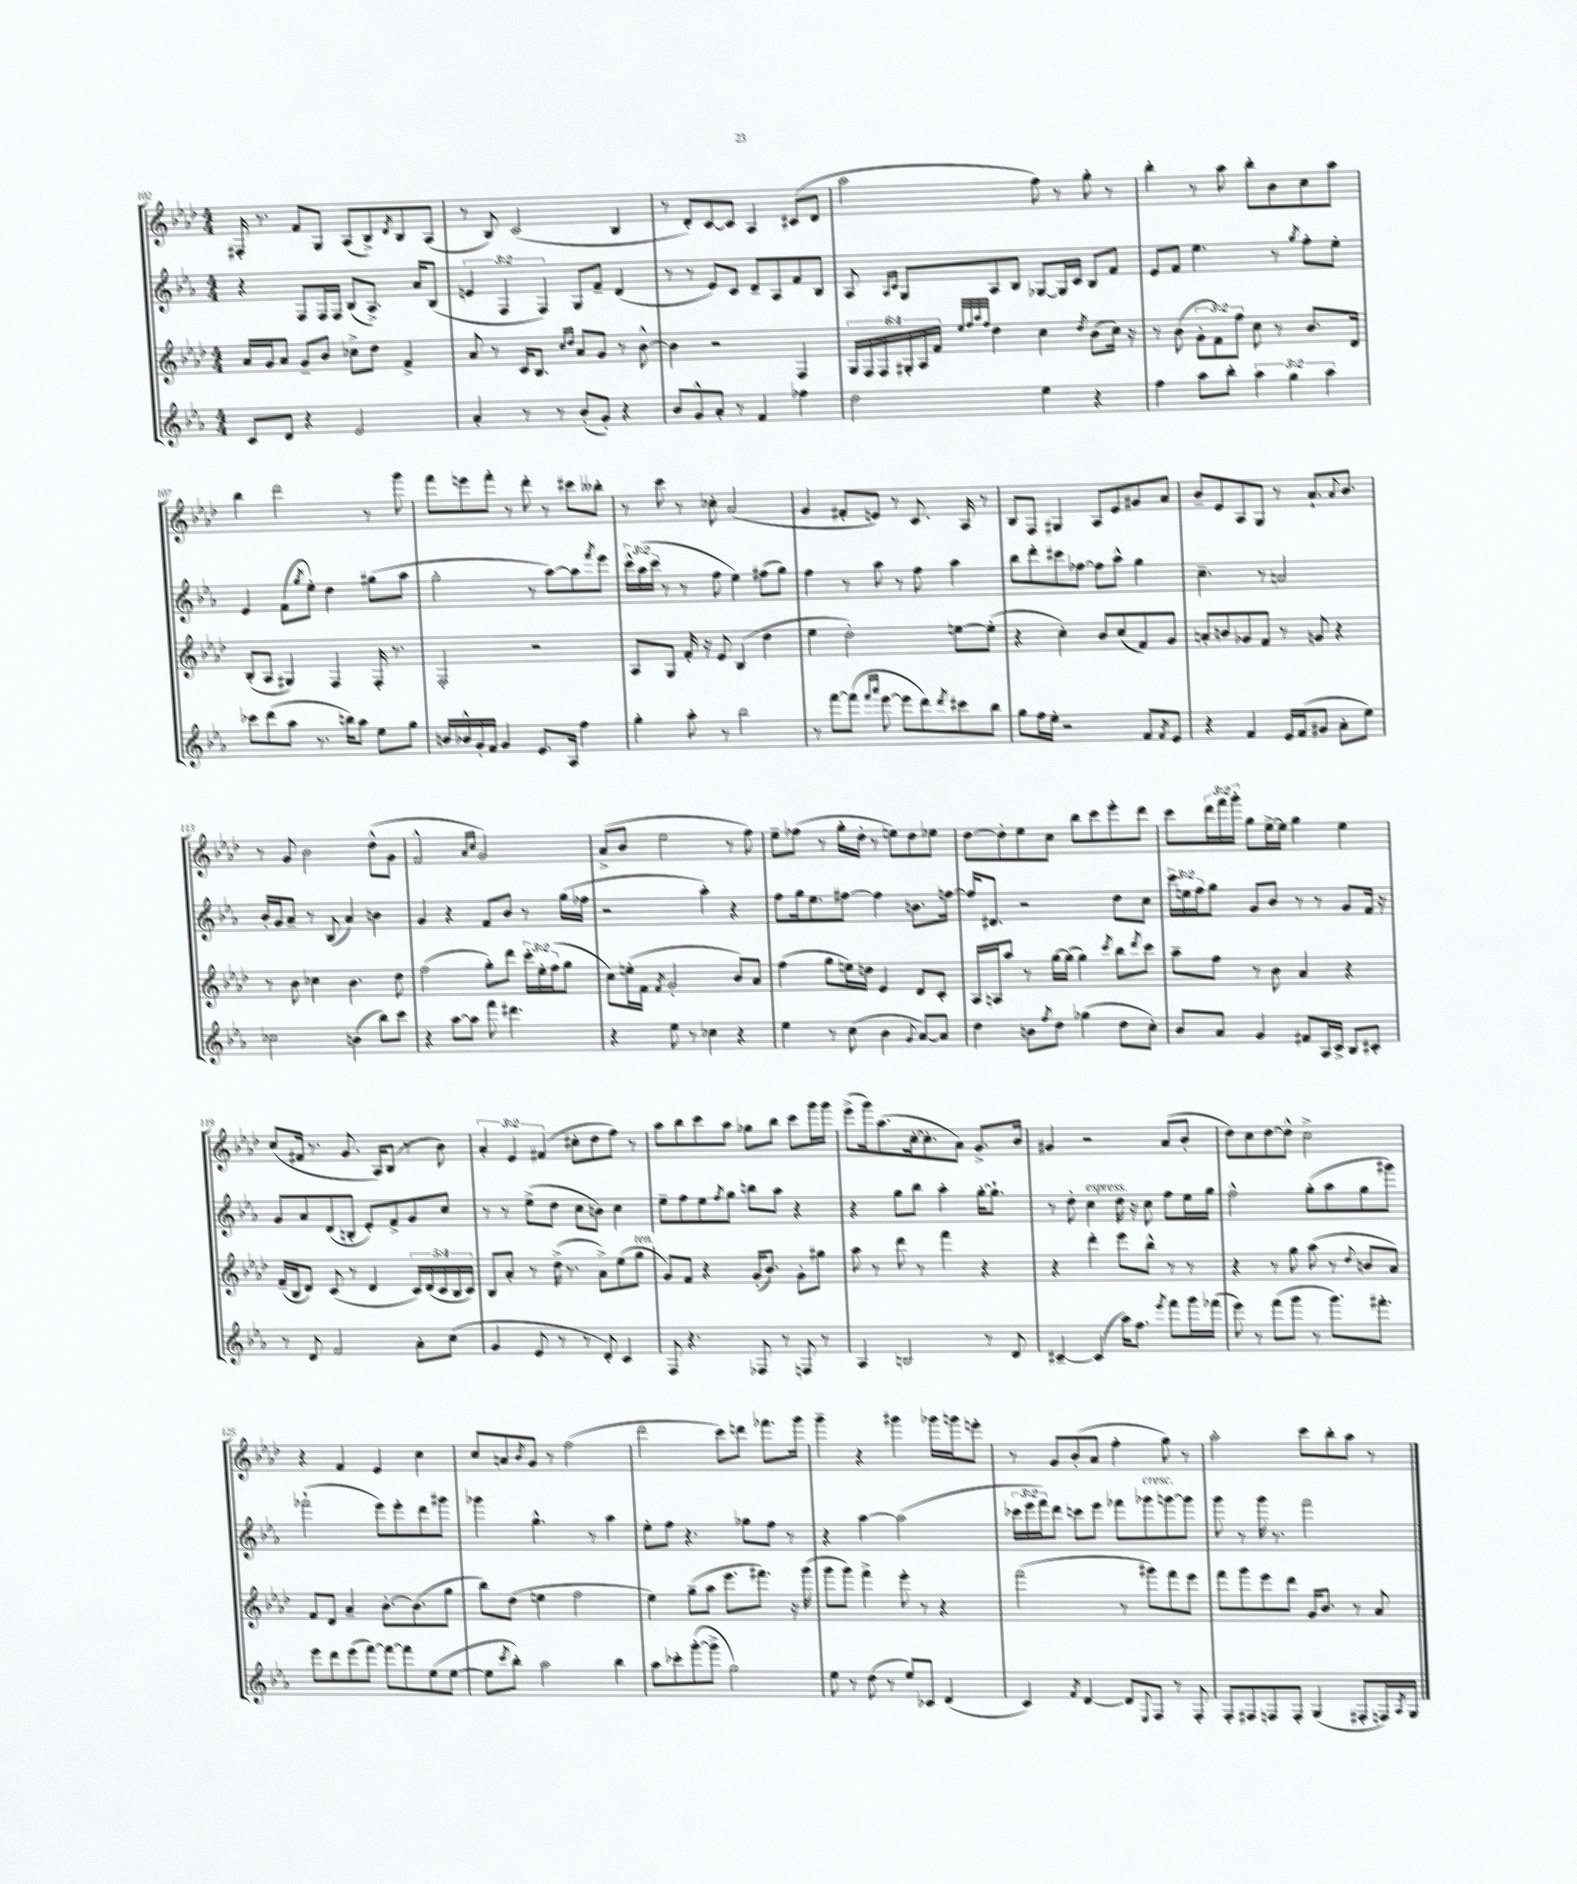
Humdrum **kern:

**kern	**kern	**kern	**kern
*part4	*part3	*part2	*part1
*staff4	*staff3	*staff2	*staff1
*clefG2	*clefG2	*clefG2	*clefG2
*k[b-e-a-]	*k[b-e-a-d-]	*k[b-e-a-]	*k[b-e-a-d-]
*M4/4	*M4/4	*M4/4	*M4/4
=102	=102	=102	=102
8c/L	16a-/LL	4r	16F#X'/
.	16g/J	.	8.r
8d/J	8a-/J	.	.
4r	8g~/L	8F/L	8f/L
.	8b-/J	16F/L	8G/J
.	.	16F/JJ	.
2e-/	8cc-X^\L	(8B-/L	(8A-/L
.	8dd-\J	8.A-^/J)	8B-^/)
.	.	.	8qd-/
.	4f^/	.	8B-/
.	.	16a-/KL	.
.	.	(8B-/J	(8A-/J
=103	=103	=103	=103
4a-'/	8a-/	6en/	8r
.	8r	.	8B-/)
.	.	6F/	.
8r	16c/KL	.	(2c/
.	8.B-/J	.	.
.	.	6F/)	.
8r	.	.	.
.	16qqcc/LL	.	.
.	16qqdd-/JJ	.	.
(8b-'/L	8a-/L	8G/L	.
8g'/J)	8g/J	8f~/J	.
4r	8r	(4d/	4B-/
.	[8b-^^\	.	.
=104	=104	=104	=104
8b-/L	4b-\]	8r	8r
8g^^/	.	8r	8d-'/L)
8a-'/J	2r	8e-/L)	[8c/
8r	.	8c/J	8c/J]
4f/	.	8d~/L	4A-/
.	.	8A-/	.
4ff-X\	4F/	8f/	(8c#X/L
.	.	8B-/J	8d-/J
=105	=105	=105	=105
2dd\	24G/LL	8A-/	2aa-\
.	24F/	.	.
.	24F/	.	.
.	.	16qqA-/LL	.
.	.	16qqc/JJ	.
.	24G#X'/	8G/L	.
.	24A-/	.	.
.	24f/JJ	.	.
.	32qqee-/LLL	.	.
.	32qqff/	.	.
.	32qqaa-/	.	.
.	32qqff/JJJ	.	.
.	4dd-\	8A-/	.
.	.	8B-/J	.
4ee-\	4cc\	[8G-X/L	8ff\)
.	.	16G-/L]	8r
.	.	16c/JJ	.
.	8qdd-/	.	.
4r	(8b-\L	8B-/L	8gg'\
.	16cc\Jk)	8f/J	8r
.	16r	.	.
=106	=106	=106	=106
4ff\	8r	8e-/L	4bb-'\
.	(8b-\	8f/J	.
8aa-\L	12g'\L	4.ee-\	8r
.	12f\)	.	.
8bb-'\J	.	.	8aa-\
.	12ff\J	.	.
6aa-\	8cc\	.	8bb-'\L
.	8r	8r	8b-\
6gg\	.	.	.
.	.	8qgg/	.
.	8.b-/L	8ff'\L	8cc\
6aa-\	.	.	.
.	.	8ee-'\J	8aa-\J
.	16d-/Jk	.	.
!!LO:LB:g=z
=107	=107	=107	=107
8ccc-X\L	(8B-'/L	4e-/	4bb-\
(8ddd\	8A-/J	.	.
8aa-\J	4G#X/)	(8f\L	2ddd-\
.	.	8qgg/	.
8.r	.	8ee-'\J)	.
.	4F/	4dd\	.
16bbn\KL)	.	.	.
8aa-\J	.	.	.
8ee-\L	16F'/	(8gg#X\L	8r
.	8.r	.	.
8gg\J	.	8aa-\J	8ggg\
=108	=108	=108	=108
16bn/LL	2F'/	2gg'\	8fff\L
16b-X^^/	.	.	.
16g'/	.	.	8eeen\
16f/JJ	.	.	.
4g/	.	.	8fff'\J
.	.	.	8r
8.e-/L	2r	8r	8ddd-'\
.	.	[8aa-\L)	8r
16A-/Jk	.	.	.
4ff\	.	8aa-\]	8ccc#X\L
.	.	8qfff/	.
.	.	8eee-\J	8bb--X'\J
=109	=109	=109	=109
4gg'\	8A-/L	24ccc^^\LL	8r
.	.	(24aa-\	.
.	.	24ccc\JJ	.
.	8G/J	8r	8ccc\
8aa-'\	16f'/	8r	8r
.	16r	.	.
8r	8e-/	8ff\	8cc-X'\
2bb-\	(4B-/	4ee-\)	(2a-/
.	4dd-\	(8ff#X\L	.
.	.	8gg\J)	.
=110	=110	=110	=110
8r	4ee-\	4ff\	4g/
[8fff\L	.	.	.
(8fff\J]	2dd-'\)	8r	8f#X'/L
16qqfff/LL	.	.	.
16qqaaa-/JJ	.	.	.
[8eee-\	.	8aa-\	8en/J)
8eee-\L]	.	8r	8r
8ddd\)	.	8ff\	8.c/
8qddd/	.	.	.
8ccc#X\	[8een\L	4aa-\	.
.	.	.	16A-/
8bb-\J	(8ee'\J]	.	8r
=111	=111	=111	=111
8gg\L	4r	8bb-\L	8B-/L
16ff\L	.	8ddd'\	8F/J
16ee-'\JJ	.	.	.
2r	4cc'\)	8ccc#X\	4G#X/
.	.	[8ff-X\J	.
.	8b-/L	8ff-\L]	8A-/L
.	(8cc/	8aa-^^\J	8e-/
8f/L	8f/)	4gg\	8g#X/
8qf/	.	.	.
8e-/J	8g/J	.	8a-/J
=112	=112	=112	=112
4r	8an'/L	4.cc~\	8b-~/L
.	8bn/	.	8e-/
4f/	8g-X/	.	8A-/
.	8f/J	8r	8G/J
16e-/LL	8r	2an/	8r
(16f/J	.	.	.
8g#X/J	8gn/	.	8.a-`/L
8a-'\L	4r	.	.
.	.	.	8qqa-/
.	.	.	8.b-/J
8ee-\J)	.	.	.
!!LO:LB:g=z
=113	=113	=113	=113
2cc-X\	8r	16b-'/LL	8r
.	.	16g/J	.
.	8b-\	8a-~/J	8g/
.	4cc-X\	8r	2b-\
.	.	(8B-/	.
(4bn\	4.b-\	4a-/)	.
8bb-\L)	.	4bn\	(8dd-^^\L
8ccc\J	8dd-\	.	8g\J
=114	=114	=114	=114
4r	(2ff\	4g/	2f^^/
[8aa-\L	.	4r	.
8aa-\J]	.	.	.
.	.	.	16qqa-/LL
.	.	.	16qqcc/JJ
8fff\	8gg'\L)	8f/L	2g/)
4.ddd#X\	8ddd-\J	8b-/J	.
.	24ccc'\LL	8r	.
.	24ee-'\	.	.
.	(24ff\J	.	.
.	8gg\J	(16gg\LL	.
.	.	16ff-X\JJ	.
=115	=115	=115	=115
4r	8cc\L)	2r	(8a-^/L
.	(16een'\L	.	8b-/J
.	16f\JJ	.	.
.	8qf/	.	.
8ee-\	2g'/	.	2ee-\
8r	.	.	.
4cc-X\	.	4aa-'\)	.
4r	8b-/L)	4r	8r
.	8a-/J	.	8ff\)
=116	=116	=116	=116
4ee-\	(4ff\	8ff\L	8ee-~\L
.	.	16gg\k	(8ff-X\J
.	.	8.ee-\	.
8r	8gg\L	.	8r
(8cc\	16een\L)	[8ff#X\J	16gg'\LL
.	16ddn\JJ	.	16dd-'\JJ
4b-\	4e-/	4ff#\]	8r
.	.	.	8een\L)
8qqg/	.	.	.
[8a-/L)	8d-/L	8.bn\L	8dd-\
8a-/J]	8c'/J	.	8ee-X\J
.	.	[16ffn\Jk	.
=117	=117	=117	=117
4dd\	16A-/LL	16ff/KL]	[8dd-\L
.	16An/J	8.d#X/J	.
.	8aa-/J	.	8dd-'\]
8bn\L	8r	2r	8ee-\
8qff/	.	.	.
8dd\J	[16gg\LL	.	8cc\J
.	(16gg\JJ]	.	.
(4gg-X\	4gg\)	.	8bb-\L
.	.	.	8ccc\
.	8qccc/	.	.
8dd\L	8bb-\L	8dd\L	8eee-'\
.	8qddd-/	.	.
8cc'\J)	8ccc\J	8cc\J	8ddd-\J
=118	=118	=118	=118
8b-/L	8aa-~\L	24ccc\LL	8ccc\L
.	.	24een\	.
.	.	24ff\J	.
8a-/J	8ff\J	8gg\J	24ddd-\L
.	.	.	24fff\
.	.	.	24ggg'\JJ
4g/	8r	8g/L	8gg\L
.	8b-\	8b-/J	[16ee-^\L
.	.	.	16ee-\JJ]
8f#X/L	4a-/	8r	4gg\
16A-/L	.	8r	.
16c^/JJ	.	.	.
8B-/L	4r	8g/L	4ee-\
8c#X'/J	.	16f/Jk	.
.	.	16r	.
!!LO:LB:g=z
=119	=119	=119	=119
8r	(16f~/LL	8g/L	(8cc/L
.	16B-/J	.	.
8d/	8d-/J)	8a-/	16f#X/Jk
.	.	.	8.r
2f/	(8c/	(8d/	.
.	8r	8Bn'/J	8.g/
.	4d-/	8e-'/L)	.
.	.	.	16A-/KL)
.	.	8f^/	(8B-/J
8a-'\L	20c/LL)	8g/	8r
.	(20d-/	.	.
.	20c/	.	.
(8cc\J	.	8cc/J	8b-\)
.	20B-/	.	.
.	20c/JJ)	.	.
=120	=120	=120	=120
4g/	8B-/L	8r	6a-'/
.	8a-'/J	8r	.
.	.	.	6e-/
8e-/	8r	(8ee-^\L	.
.	.	.	(6f#X/
8r	(16dd-^\	8dd\J	.
.	8.r	.	.
8r	.	8cc\L	8cc#X'\L
8d'/)	8a-^\L)	8bn\J)	8dd-\
4c/	(8ee-\	4cc\	8ff\J)
!	!LO:TX:a:i:t=ten.	!	!
.	8gg\J	.	8r
=121	=121	=121	=121
8F/	8g/L)	8ee-~\L	8aa-\L
4.r	8f/J	8ff\	8bb-\
.	4r	8ee-\	8ccc\
.	.	8qff/	.
.	.	8gg\J	8aa-\J
8F-X/	(16g'/KL	8bbn\L	8gg-X\L
.	8.b-/J)	.	.
8r	.	8aa-\J	8bb-\J
8Fn/	8g'\L	4r	8ccc\L
8r	8gg#X\J	.	16ggg\L
.	.	.	16ggg\JJ
=122	=122	=122	=122
4A-/	8aa-\	4r	(8eee-^\L
.	8r	.	16ggg\k)
.	.	.	(8.aa-\
2Bn/	8ddd-\	8gg\L	.
.	8r	8bb-\J	[16cc'\k
.	.	.	8.cc'\]
.	4fff\	4aa-'\	.
.	.	.	8a-\J)
8r	4r	[16gg'\KL	8.g^/L
.	.	8.gg`\J]	.
8d/	.	.	.
.	.	.	16b-/Jk
=123	=123	=123	=123
[4c#X~/	4r	8r	4g#X/
.	.	8dd'\	.
!	!	!LO:TX:a:i:t=espress.	!
(4c#/]	4ddd-'\	4cc\	2r
16aa-\KL)	8eee-\L	16dd\	.
8.ff\J	.	16r	.
.	8bb-^^\J	8cc\	.
8qeee-/	.	.	.
8fff\L	8r	8ff\L	(8a-/L
16ggg\L	8r	16ee-\L	8b-'/J
(16fff-X\JJ	.	16gg\JJ	.
=124	=124	=124	=124
8eee-\)	4r	2ff^^\	8dd-\L)
8r	.	.	8cc\
(8fff\L	8r	.	[8dd-\
8ggg\J	8gg\	.	8dd-^^\J]
8r	(8aa-\	(8gg'\L	2cc^\
8.ggg\L)	8r	8aa-\	.
.	8qqdd-/	.	.
.	8bn/L	8gg\	.
8.fff#X'\J	.	.	.
.	8a-/J)	8ggg#X\J)	.
!!LO:LB:g=z
=125	=125	=125	=125
8eee-\L	8f/L	(2fff-X`\	4r
8ddd\	8d-/J	.	.
(8eee-\	4a-~/	.	4f/
[8fff\J)	.	.	.
8fff\L_	[8.b-'\L	8eee-\L)	4e-/
8fff\]	.	8eee-'\	.
.	(8.b-\]	.	.
(8ee-\	.	8ddd\	4cc\
[8ee-\J	8gg\J	8ggg#X\J	.
=126	=126	=126	=126
8ee-\L]	8bb-\L)	4ggg-X\	8cc/L
8qccc/	.	.	.
8bb-'\J)	(8dd-\J	.	8an/
.	.	.	8qb-/
2aa-\	4een\	4.gg^^\	8g/J
.	.	.	8r
.	2ff\	.	(2ff\
.	.	8r	.
4bb-\	.	4aa-\	.
=127	=127	=127	=127
8aa-\L	4ee-\)	8ee-'\L	2ddd-\
8ccc-X'\	.	8ff\J	.
([8ggg'\	(8gg~\L	4.r	.
8ggg^\J]	8aa-\J	.	.
2gg\)	8.eee-\L	.	8ccc\L)
.	.	8gg-X\L	8dddn\J
.	8.fff#X\J)	.	.
.	.	8ff\J	8.fff-X\L
.	16r	8r	.
.	(16ggg\	.	16ggg\Jk
=128	=128	=128	=128
8ee-\	8ggg\L	4r	4ggg~\
8r	8ggg\J)	.	.
(8dd\	4fff^\	[4aa-\	4r
8r	.	.	.
8ee-/L)	8eee-'\	(2aa-\]	4ggg#X\
8c-X/J	8r	.	.
(4d/	4r	.	16ggg-X\LL
.	.	.	16gggn\J
.	.	.	8eeen'\J
=129	=129	=129	=129
4c/)	(2fff\	24ccc-X\LL	8r
.	.	24eee-\	.
.	.	24fff\J)	.
.	.	8ddd\J	8g/L
8qf/	.	.	.
[4d/	.	8cccn\L	(8b-'/
.	.	8eee-\J	8a-/J
8d/L]	8r	8fff-X\L	4ff'\
8qqE-/	.	.	.
!	!	!LO:TX:a:i:t=cresc.	!
8F/J	8ggg#X\L)	8ggg-X\	.
8r	8fff\	[8gggn\	8gg\)
8F'/	8eee-\J	8ggg\J]	8r
=130	=130	=130	=130
8F'/L	8fff\L	8ggg\	2aa-'\
8F#X/	8ggg\	8r	.
8Fn/	8eee-\	16ggg\	.
.	.	8.r	.
8F'/J	8ddd-\J	.	.
(4G/	16g/KL	2fff\	8ccc\L
.	8.b-/J	.	.
.	.	.	8bb-'\
8F#X'/L	8r	.	8aa-\J
16Fn/L)	8a-/	.	8r
8qA-/	.	.	.
16G/JJ	.	.	.
==	==	==	==
*-	*-	*-	*-
